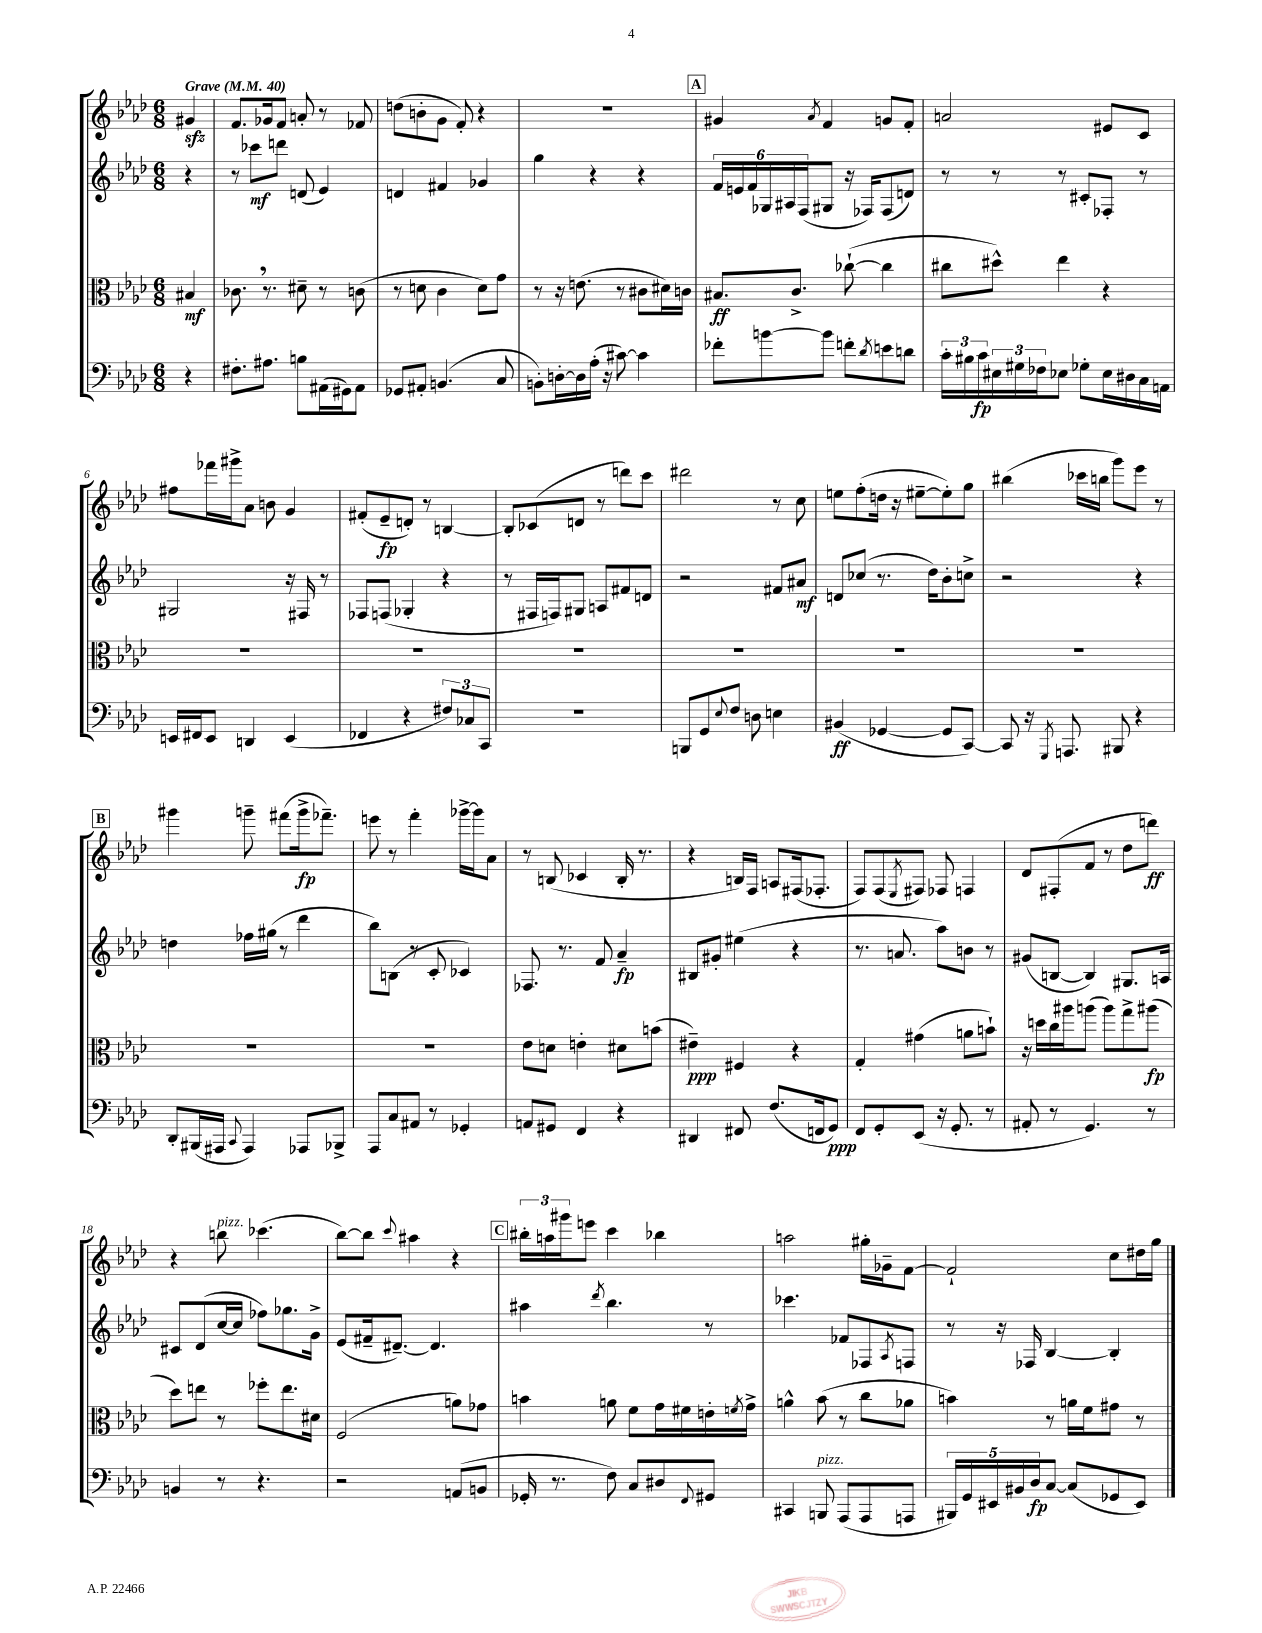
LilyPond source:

<<
\new StaffGroup <<
\new Staff = "s0" {
    \clef treble \key aes \major \numericTimeSignature \time 6/8 \partial 4 \tempo "Grave" 4 = 40
    gis'4\sfz |
    f'8. ges'16 f'8 a'8-. r8 fes'8 |
    d''8( b'8-. g'8 f'8-.) r4 |
    R2. |
    \mark \markup { \box "A" } gis'4 \acciaccatura { aes'8 } f'4 g'8 f'8-. |
    a'2 eis'8 c'8 |
    fis''8 fes'''16 gis'''16-> aes'8 b'8 g'4 |
    fis'8-.( ees'8--\fp d'8-.) r8 b4~ |
    b8-. ces'8( d'8 r8 d'''8) c'''8 |
    dis'''2 r8 c''8 |
    e''8 f''8-.( d''16 r16 eis''8~-- eis''8-.) g''8 |
    bis''4( ces'''16 b''16 g'''8) ees'''8 r8 |
    \mark \markup { \box "B" } gis'''4 g'''8-- fis'''8( g'''16->\fp fes'''8.--) |
    e'''8 r8 f'''4-. ges'''16~-> ges'''16 aes'8 |
    r8 b8( ces'4 b16-. r8. |
    r4 b16) f16 a8 fis16( fes8.-. |
    f8) f8( \acciaccatura { ees8 } fis8) fes8 f4 |
    des'8 fis8-.( f'8 r8 des''8 d'''8\ff) |
    r4 b''8^\markup { \italic "pizz." } ces'''4.( |
    bes''8~) bes''8 \appoggiatura { c'''8 } ais''4 r4 |
    \mark \markup { \box "C" } \tuplet 3/2 { bis''16-. a''16 gis'''16 } e'''8 c'''4 bes''4 |
    a''2 gis''16-. ges'16-- f'8~ |
    f'2-! c''8 dis''16 g''16 \bar "|." |
}
\new Staff = "s1" {
    \clef treble \key aes \major \numericTimeSignature \time 6/8 \partial 4
    r4 |
    r8 ces'''8\mf d'''8 d'8( ees'4) |
    d'4 fis'4 ges'4 |
    g''4 r4 r4 |
    \mark \markup { \box "A" } \tuplet 6/4 { f'16 e'16 f'16 ges16 ais16 f16( } gis8 r16 fes16) fes8( d'8) |
    r8 r8 r8 cis'8-. fes8-. r8 |
    gis2 r16 fis16 r8 |
    fes8 f8( ges4-. r4 |
    r8 fis16 f16) gis8 a8 fis'8 d'8 |
    r2 fis'8 ais'8\mf |
    d'8 ces''8( r8. des''16) bes'8-. c''8-> |
    r2 r4 |
    \mark \markup { \box "B" } d''4 fes''16 gis''16( r8 des'''4 |
    bes''8) b8( r8 c'8-. ces'4) |
    fes8. r8. f'8 aes'4--\fp |
    bis8 gis'8-. eis''4( r4 |
    r8. a'8. aes''8) b'8 r8 |
    gis'8( b8~ b4) gis8. a16 |
    cis'8 des'8( c''16~ c''16 fes''8) ges''8. g'16-> |
    ees'8( fis'16-- dis'8.~--) dis'4. |
    \mark \markup { \box "C" } ais''4 \acciaccatura { des'''8 } bes''4. r8 |
    ces'''4. fes'8 fes8 \acciaccatura { aes8 } f8 |
    r8 r16 fes16 bes4~ bes4-. \bar "|." |
}
\new Staff = "s2" {
    \clef alto \key aes \major \numericTimeSignature \time 6/8 \partial 4
    bis4\mf |
    ces'8. \breathe r8. dis'8-- r8 c'8( |
    r8 d'8 c'4 d'8) g'8 |
    r8 r16 e'8.( r8 cis'8 dis'16) c'16 |
    \mark \markup { \box "A" } bis8.\ff c'8.-> ces''8~-!( ces''4 |
    cis''8 dis''8-^) ees''4 r4 |
    R2. |
    R2. |
    R2. |
    R2. |
    R2. |
    R2. |
    \mark \markup { \box "B" } R2. |
    R2. |
    ees'8 d'8 e'4-. dis'8 b'8( |
    eis'4--\ppp) fis4 r4 |
    g4-. gis'4( a'8 b'8-!) |
    r16 d''16 c''16 ais''16 a''8( a''8) g''8-> ais''8\fp( |
    des''8) e''8 r8 fes''8-. e''8. dis'16 |
    f2( a'8) ges'8 |
    \mark \markup { \box "C" } b'4 a'8 f'8 g'16 fis'16 e'16-. \acciaccatura { f'8 } g'16-> |
    a'4-^ bes'8( r8 c''8 aes'8 |
    b'4) r8 a'16 f'16 gis'8 r8 \bar "|." |
}
\new Staff = "s3" {
    \clef bass \key aes \major \numericTimeSignature \time 6/8 \partial 4
    r4 |
    fis8.-. ais8. b8 ais,16( gis,16) ais,8 |
    ges,8 ais,8-. b,4.( c8 |
    b,8-.) d16~-. d16 aes16-.( r16 cis'8~) cis'4 |
    \mark \markup { \box "A" } fes'8-. b'8~ b'8 f'8-. \acciaccatura { des'8 } e'8 d'8 |
    \tuplet 3/2 { c'16-. bis16 c'16\fp } \tuplet 3/2 { eis16 gis16 fes16 } ees8 ges8-. ees16 dis16 c16 a,16 |
    e,16 fis,16 e,8 d,4 e,4( |
    fes,4 r4 \tuplet 3/2 { fis8) ces8 c,8 } |
    R2. |
    b,,8 g,8 \appoggiatura { ees8 } f8 d8 e4 |
    bis,4\ff( ges,4~ ges,8 c,8~) |
    c,8 r16 \acciaccatura { g,,8 } a,,8. bis,,8 r4 |
    \mark \markup { \box "B" } des,8-. bis,,16( ais,,16 \appoggiatura { c,8 } ais,,4) aes,,8 bes,,8-> |
    aes,,8 c8 ais,8 r8 ges,4-. |
    a,8 gis,8 f,4 r4 |
    dis,4 fis,8 f8.( f,16 g,8\ppp) |
    f,8 g,8-. ees,8( r16 g,8.-. r8 |
    ais,8-. r8 g,4.) r8 |
    b,4 r8 r4. |
    r2 a,8( b,8 |
    \mark \markup { \box "C" } ges,16-. r8. f8) c8 dis8 \appoggiatura { f,8 } gis,8 |
    cis,4 b,,8^\markup { \italic "pizz." } aes,,8( aes,,8 a,,8 |
    \tuplet 5/4 { bis,,16) g,16 eis,16 bis,16 des16\fp } c8~ c8( ges,8 eis,8) \bar "|." |
}
>>
>>
